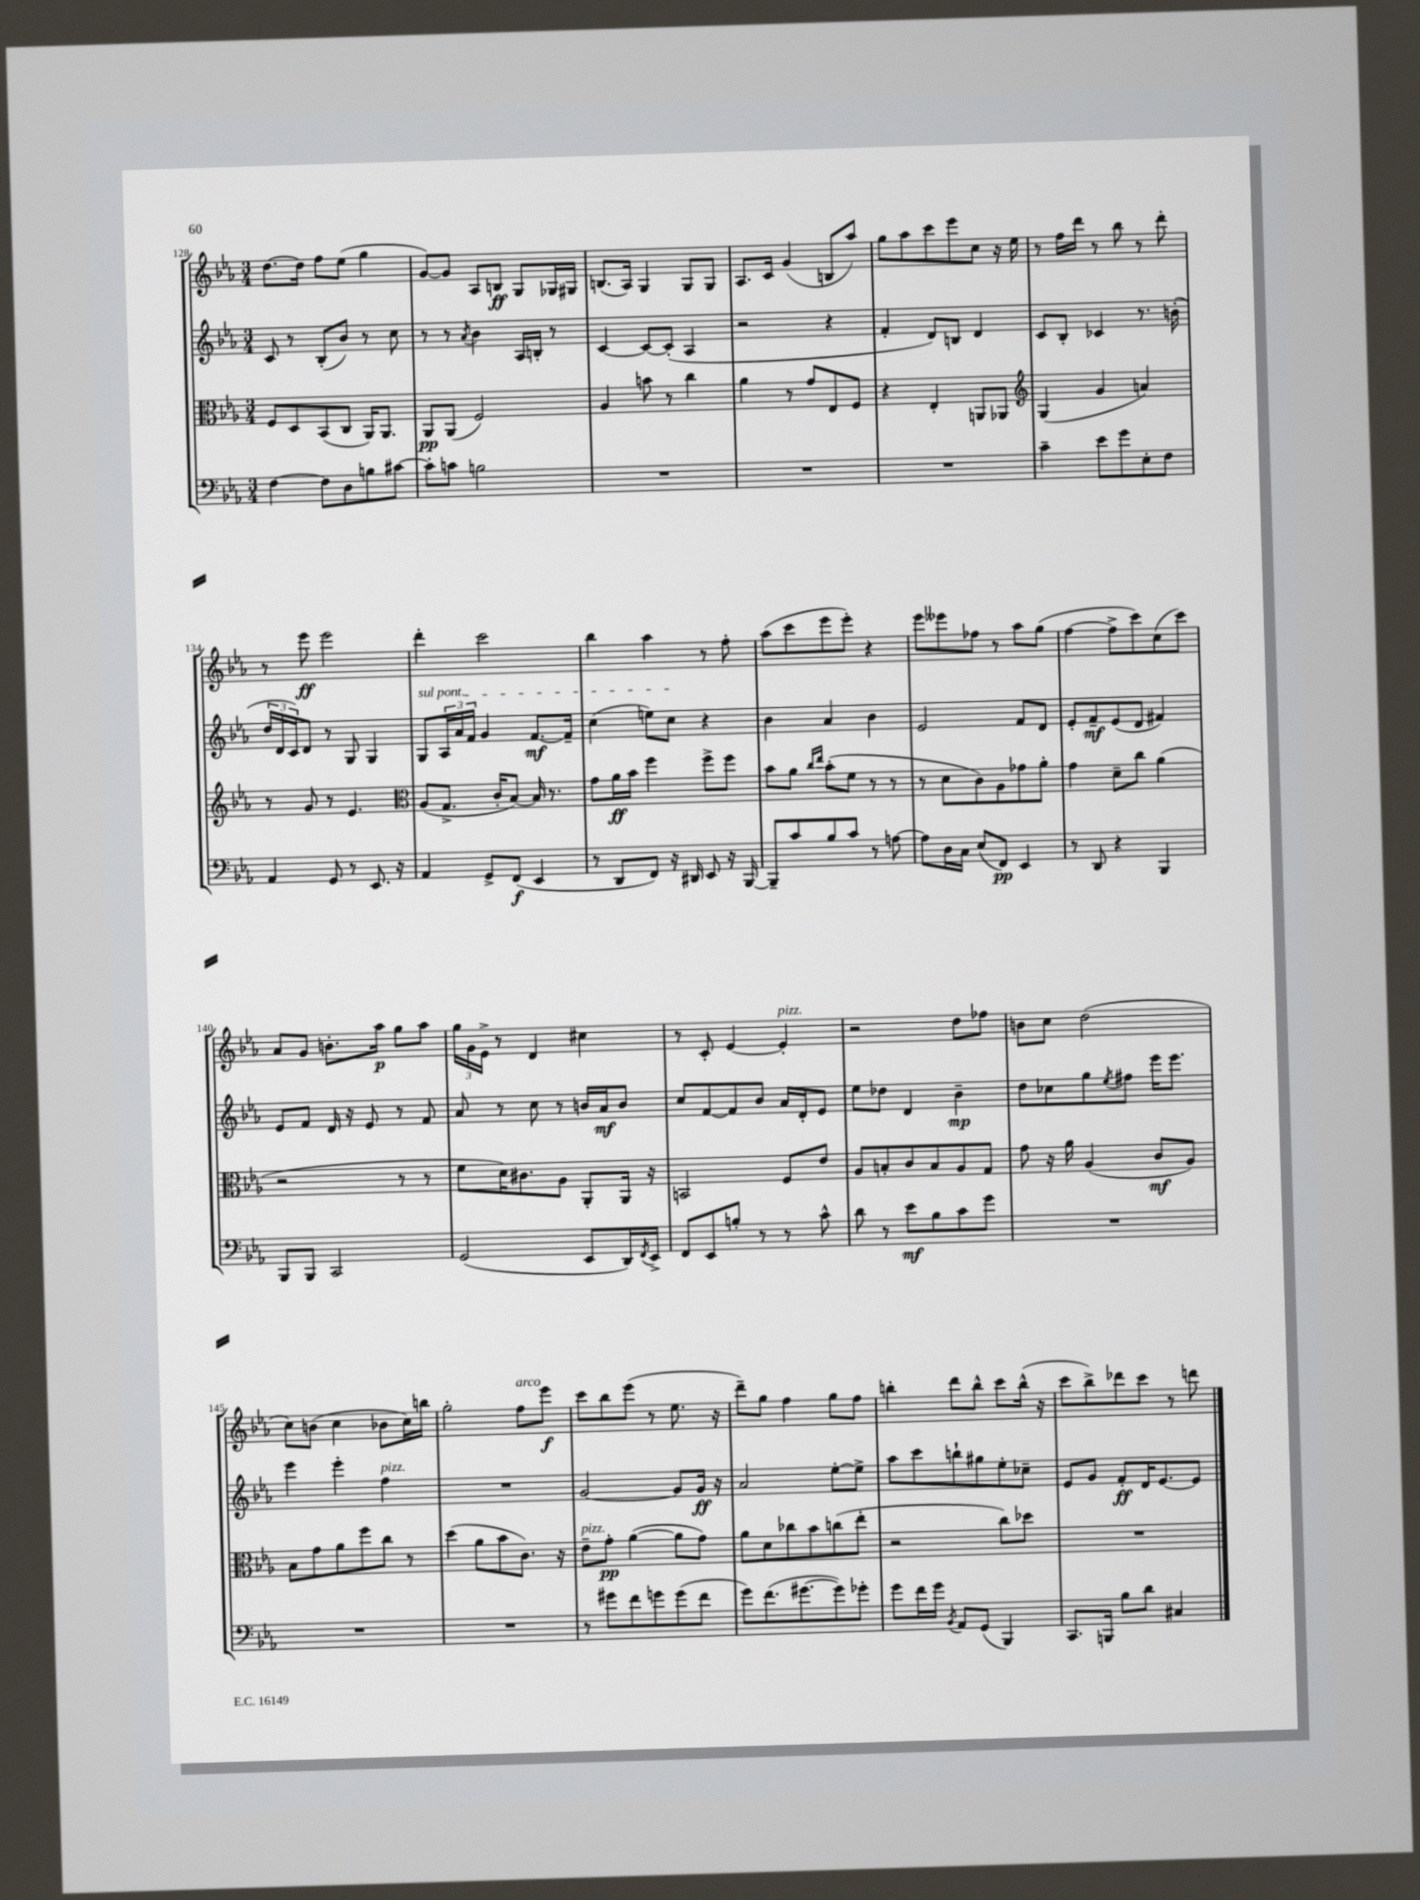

**kern	**kern	**kern	**kern
*staff4	*staff3	*staff2	*staff1
*clefF4	*clefC3	*clefG2	*clefG2
*k[b-e-a-]	*k[b-e-a-]	*k[b-e-a-]	*k[b-e-a-]
*M3/4	*M3/4	*M3/4	*M3/4
[4F\	8F/L	8c/	[8.dd\L
.	8D/	8r	.
.	.	.	16dd\]Jk
8F\]L	(8BB-/	(8B-'/L	8ff\L
8D\	8C/J	8b-/J)	(8ee-\J
8B\	16AA-/LK)	8r	4gg\
.	8.AA-/J	.	.
[8c#\J	.	8cc\	.
=	=	=	=
8c#'\]L	8AA-/L	8r	[8g/L)
8c\J	(8AA-/J	8r	8g/]J
.	.	8qa-/	.
2B\	2F/)	4b-\	8A-/L
.	.	.	8B/J
.	.	16A-/LL	8G/L
.	.	16B'/JJ	.
.	.	8r	16G-/L
.	.	.	16G#/JJ
=	=	=	=
2.r	4A-/	[4c/	(8.B/L
.	.	.	16A-/Jk)
.	8b\	8c/_L	4G/
.	8r	(8c'/]J	.
.	4cc\	4A-/	8G/L
.	.	.	8G/J
=	=	=	=
2.r	4a-\	2r	8.A-/L
.	.	.	16c/Jk
.	8r	.	(4g/
.	8g/L	.	.
.	8E-/	4r	8B/L
.	8F/J	.	8aa-/J)
=	=	=	=
2.r	4r	4f'/	8gg\L
.	.	.	8aa-\
.	4E-'/	8d/L)	8ccc\
.	.	8B/J	8eee-\
.	8AA/L	4d/	8cc\J
.	8AA-/J	.	16r
.	.	.	16ee-\
=	=	=	=
*	*clefG2	*	*
4c~\	(4G/	8c/L	8r
.	.	8B-'/J	16ff\LL
.	.	.	16ddd\JJ
8e-\L	4g/	4c-/	8r
8g\	.	.	8bb-\
8E-'\	4a/)	8.r	8r
8F\J	.	.	8ddd'\
.	.	(16b'\	.
=	=	=	=
4AA-/	8r	24dd/LL	8r
.	.	24d/	.
.	.	24c/J)	.
.	8g/	8d/J	8eee-\
8GG/	8r	8r	2eee-\
8r	4.e-/	8G/	.
8.EE-/	.	4G/	.
16r	.	.	.
=	=	=	=
*	*clefC3	*	*
4AA-/	(8A-/L	8G/L	4ddd'\
.	8.G^/J	24A-/L	.
.	.	24a-/	.
.	.	24f/JJ	.
8GG^/L	.	4g/	2ccc\
.	16c'/LK	.	.
(8FF/J	[8B-/J)	.	.
4EE-/	16B-/]	[8.f/L	.
.	8.r	.	.
.	.	16f~/]Jk	.
=	=	=	=
8r	8g\L	(4cc\	4bb-\
8DD/L	16a-\L	.	.
.	16b-\JJ	.	.
8FF/J)	4ff\	8ee\L)	4aa-\
16r	.	8cc\J	.
16DD#/	.	.	.
8EE-/	8ff^\L	4r	8r
16r	8ff\J	.	8ff'\
[16BBB-/	.	.	.
=	=	=	=
8BBB-~/]L	8b-\L	4b-\	(8aa-\L
8c/	8a-\J	.	8ccc\
.	16qqcc/LL	.	.
.	16qqee-/JJ	.	.
8B-/	(8b-'\L	4a-/	8eee-\
8c/J	8f\J	.	8eee-'\J)
8r	8r	4b-\	4r
[8A\	8r	.	.
=	=	=	=
8A\]L	8r	2e-/	8eee-\L
16D\L	8d\L	.	8eee--\
16C\JJ	.	.	.
(8E-/L	8c\)	.	8ff-\J
8FF/J)	8A-\	.	8r
4EE-/	8g-\	8f/L	8aa-\L
.	8a-'\J	8d/J	(8gg\J
=	=	=	=
8r	4g\	8e-'/L	[4ff\
8DD/	.	8f~/	.
4r	8d~\L	(8e-/	8ff^\]L
.	8cc\J	8d/J	8ccc\)
4BBB-/	(4a-\	4f#/)	(8cc\
.	.	.	8ccc\J)
=	=	=	=
8BBB-/L	2r	8e-/L	8a-/L
8BBB-/J	.	8f/J	8g/J
2CC/	.	16d/	8.b'\L
.	.	16r	.
.	.	8e-/	.
.	.	.	16aa-\Jk
.	8r	8r	8gg\L
.	8r	8f/	8aa-\J
=	=	=	=
(2GG/	8f\L	8a-/	24gg\LL
.	.	.	24g\
.	.	.	24e-^\JJ
.	16d\K)	8r	8r
.	8.c#\	.	.
.	.	8cc\	4d/
.	8A-\J	8r	.
8EE-/L	8AA-'/L	16b/LL	4cc#\
.	.	16a-/J	.
16DD/L)	16AA-/Jk	8b/J	.
8qFF/	.	.	.
16EE-^/JJ	16r	.	.
=	=	=	=
8FF/L	2BB/	8cc/L	8r
8EE-/	.	[8f/	8c'/
8B'/J	.	8f/]	[4e-/
8r	.	8b-/J	.
8r	8F/L	16a-/LL	4e-'/]
.	.	16d'/J	.
8c^^\	8e-/J	8e-/J	.
=	=	=	=
8d\	8A-/L	8ee-\L	2r
8r	8B'/	8dd-\J	.
8e-\L	8c/	4d/	.
8B-\	8B/	.	.
8c\	8A-/	4b-~\	8dd\L
8g\J	8G/J	.	8ff-\J
=	=	=	=
2.r	8g\	8dd\L	8b\L
.	16r	8cc-\	8cc\J
.	16a-\	.	.
.	(4A-/	8gg\	(2dd\
.	.	8qee-/	.
.	.	8ff#\J	.
.	8c/L	16eee-\LK	.
.	.	8.eee-\J	.
.	8A-/J)	.	.
=	=	=	=
2.r	8B-\L	4eee-\	8cc\L)
.	8g\	.	(8b\J
.	8a-\	4eee-'\	4cc\
.	8ff\	.	.
.	8cc\J	4ff\	8b-\L
.	8r	.	16cc\L)
.	.	.	16bb\JJ
=	=	=	=
2.r	(4dd\	2.r	2gg'\
.	8a-\L	.	.
.	8b-\	.	.
.	8.c\J)	.	8ff\L
.	.	.	8eee-\J
.	16r	.	.
=	=	=	=
8r	8e-~\L	[2g/	8ccc\L
8g#\L	8g'\J	.	8bb-\
8f\	([4a-\	.	(8eee-\J
8g\	.	.	8r
(8g\	8a-\]L	8g/]L	8.ee-\
8f\J	8g\J)	16g/Jk	.
.	.	16r	16r
=	=	=	=
8g\L)	8a-\L	2a-/	8ddd~\L)
(8.f\	8d\	.	8gg\J
.	8cc-\	.	4ff\
[8.g#\	.	.	.
.	8b-\	.	.
8g#\])	(8cc\	[8ee-'\L	8gg\L
8g-'\J	8ee-'\J	8ee-^\]J	8ff\J
=	=	=	=
8g\L	2r	8aa-\L	4bb'\
16f\L	.	8ccc\	.
16g\JJ	.	.	.
8qBB-/	.	.	.
8AA-/L	.	8bb`\	8ddd\L
(8GG/J	.	8gg#\	8bb^^\J
4BBB-/)	8cc\L)	8ee-'\	8ccc\L
.	8dd-\J	8cc-~\J	(16bb^^\Jk
.	.	.	16r
=	=	=	=
8.CC/L	2.r	8e-/L	8ccc\L
.	.	8g/J	8bb-^\)
16BBB/Jk	.	.	.
8B-\L	.	8f'/L	8ddd-\
8d\J	.	16d/K	8ccc\J
.	.	[8.e-/	.
4C#/	.	.	8r
.	.	8e-/]J	8ddd\
==	==	==	==
*-	*-	*-	*-
